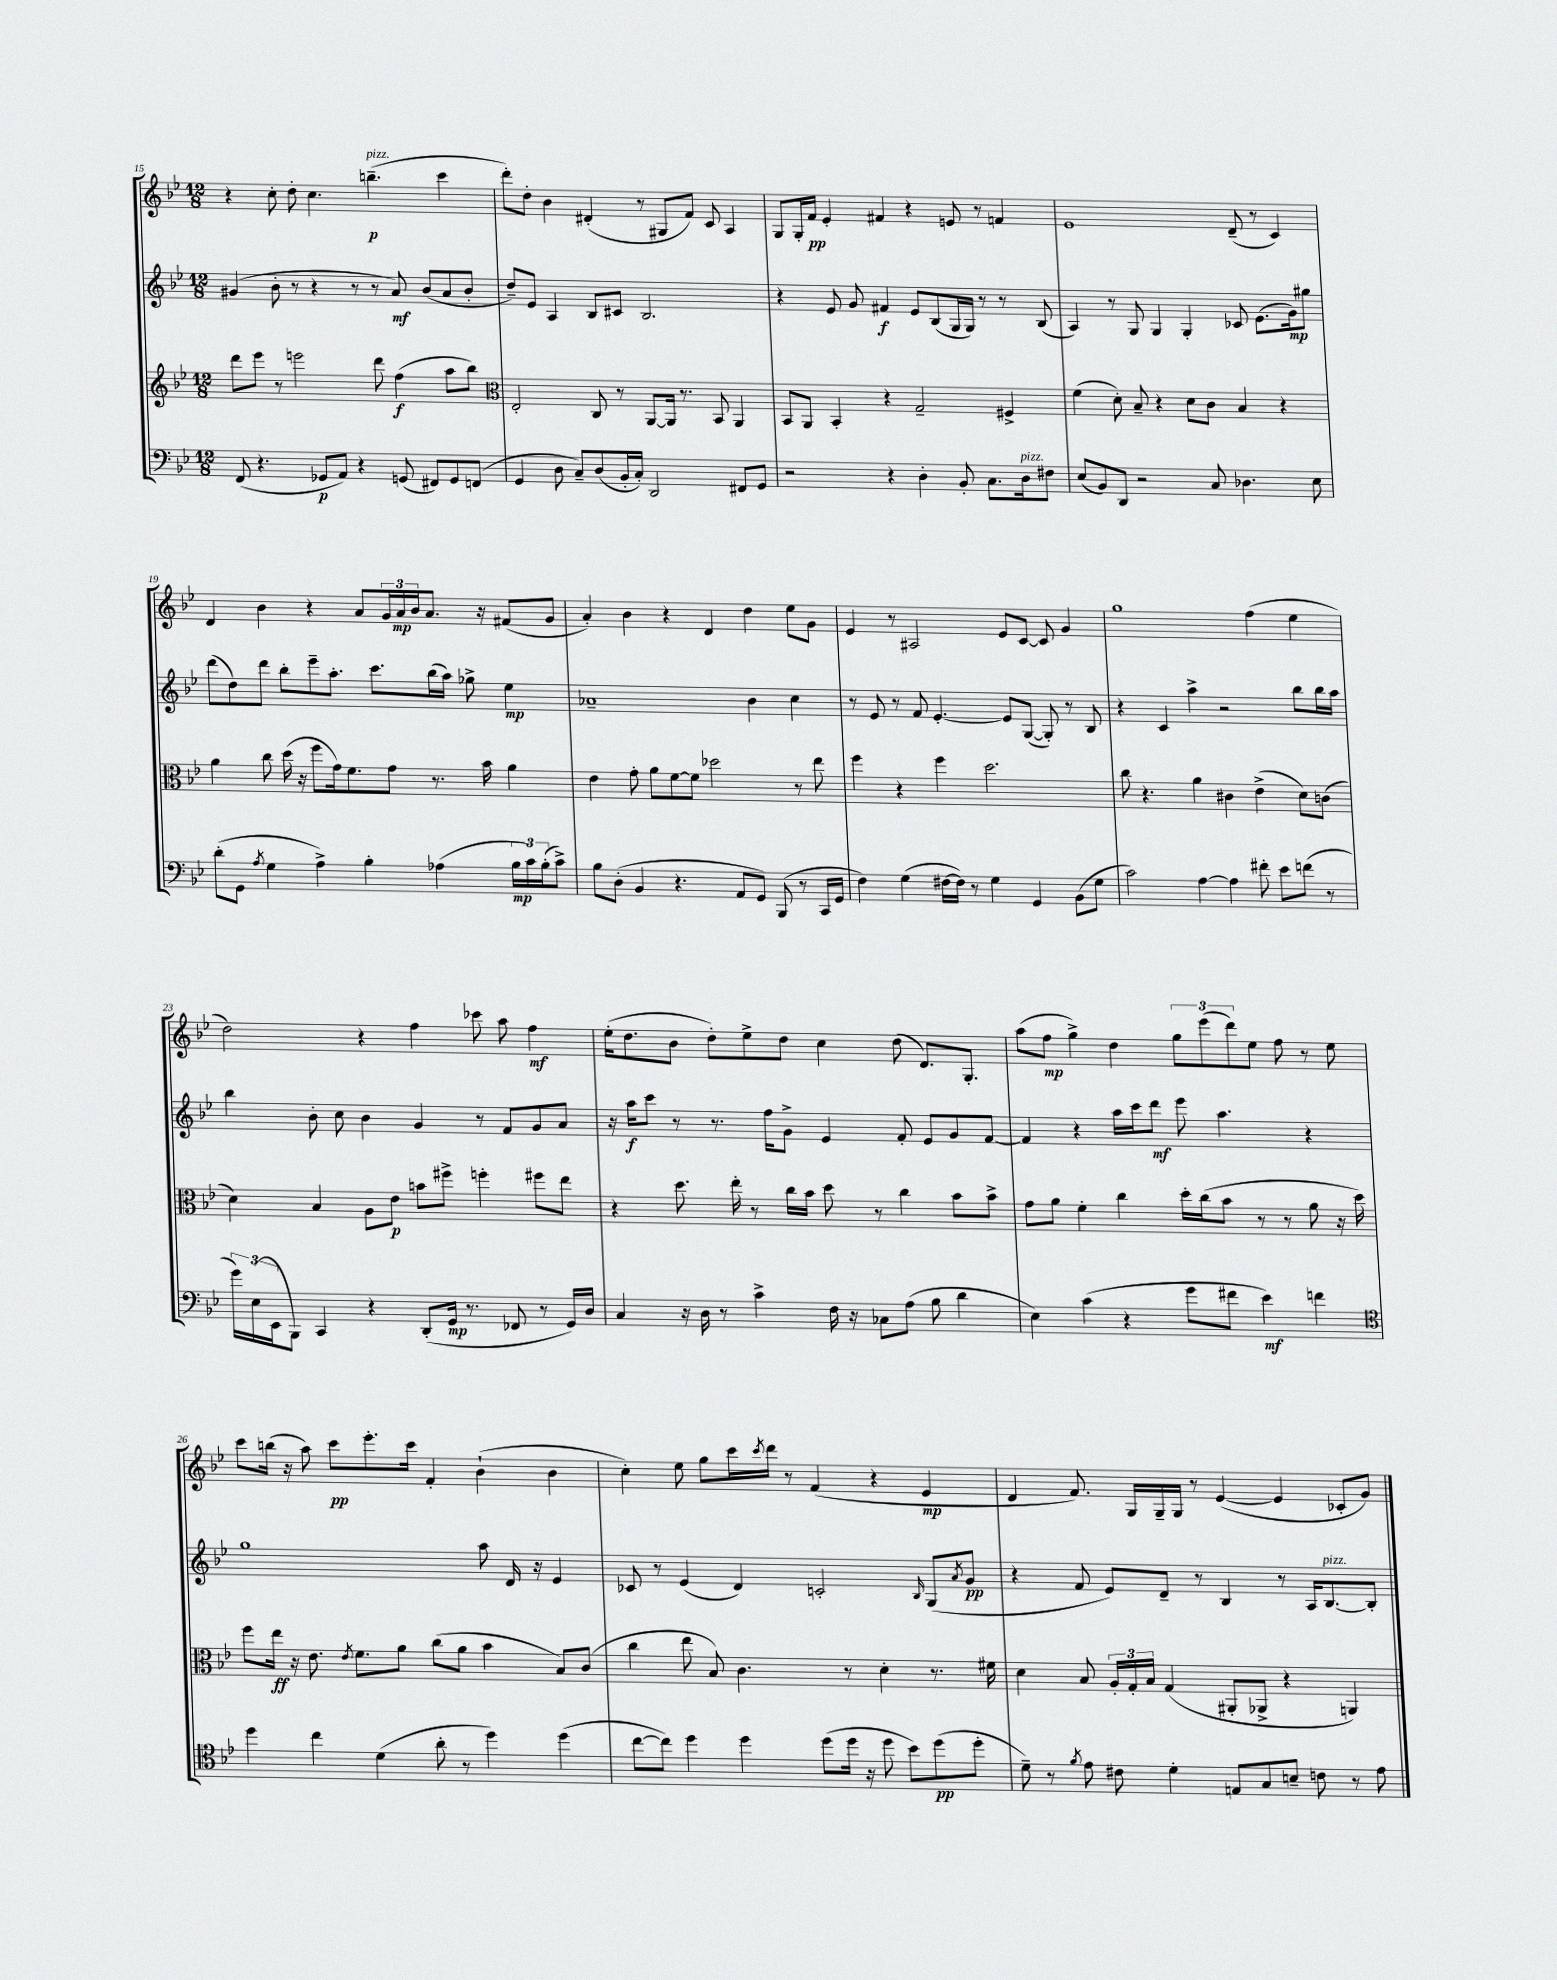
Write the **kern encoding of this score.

**kern	**kern	**kern	**kern
*staff4	*staff3	*staff2	*staff1
*clefF4	*clefG2	*clefG2	*clefG2
*k[b-e-]	*k[b-e-]	*k[b-e-]	*k[b-e-]
*M12/8	*M12/8	*M12/8	*M12/8
(8FF/	8ddd\L	(4g#/	4r
4.r	8eee-\J	.	.
.	8r	8b-'\	8cc'\
.	2eee\	8r	8dd'\
8GG-/L	.	4r	4.cc\
8AA/J)	.	.	.
4r	.	8r	.
.	8ddd\	8r	(4.bb~\
(8GG/	(4ff\	8a/)	.
8FF#/L)	.	(8b-/L	.
8GG/	8aa\L	8a/	4ccc\
(8FF/J	8bb-\J)	8b-'/J	.
=	=	=	=
*	*clefC3	*	*
4GG/	2E-'/	8dd~/L)	8ddd'\L)
.	.	8e-/J	8dd'\J
8D\	.	4A/	4b-\
8C~/L)	.	.	.
(8D/	8C/	8B-/L	(4d#'/
16BB-'/L	8r	8c#/J	.
16C'/JJ)	.	.	.
2DD/	[8AA/L	2.B-/	8r
.	16AA/]Jk	.	8G#/L
.	8.r	.	.
.	.	.	8f/J)
.	8BB-/	.	8c/
8FF#/L	4AA/	.	4A/
8GG/J	.	.	.
=	=	=	=
2r	8BB-/L	4r	8G/L
.	8AA/J	.	16G'/L
.	.	.	16f/JJ
.	4BB-'/	8e-/	4e-'/
.	.	8g/	.
4r	4r	4f#/	4f#/
4D'\	2G~/	8e-/L	4r
.	.	(8B-/	.
8BB-'/	.	16G/L	8e/
.	.	16G/JJ)	.
8.C\L	.	8r	8r
.	4F#^/	8r	4f/
16D\k	.	.	.
8F#\J	.	(8B-/	.
=	=	=	=
(8E-/L	(4f\	4A/)	1e-
8BB-/)	.	.	.
8DD/J	8d'\)	8r	.
2r	8B-~/	8G/	.
.	4r	4G/	.
.	8d\L	4G'/	.
8C/	8c\J	.	.
4.D-\	4B-/	8c-/	(8d~/
.	.	(8.e-\L	8r
.	4r	.	4c/)
.	.	16g\k)	.
8E-\	.	8gg#\J	.
=	=	=	=
(8d'\L	4a\	(8ddd\L	4d/
8GG\J	.	8dd\)	.
8qA/	.	.	.
4G\	8cc\	8ddd\J	4b-\
.	(16dd\	8bb-'\L	.
.	16r	.	.
4A^\)	8ff\L	8eee-~\	4r
.	16g\k)	8.aa'\J	.
.	8.f\	.	.
4B-'\	.	.	8a/L
.	.	8.ccc\L	.
.	8g\J	.	24g/L
.	.	.	24a/
.	.	.	24b-/J
(4A-\	8.r	(16bb-\L	8.a/J
.	.	16aa\JJ)	.
.	.	8gg-^\	.
.	16b-\	.	16r
24B-\LL	4a\	4ee-\	(8f#/L
24c\)	.	.	.
(24B-'\J	.	.	.
8c^\J)	.	.	8g/J
=	=	=	=
8B-\L	4e-\	1a-~	4a'/)
(8D'\J	.	.	.
4BB-/	8g'\	.	4b-\
.	8a\L	.	.
4.r	[8f\	.	4r
.	8f\]J	.	.
.	2dd-\	.	4d/
8AA/L	.	.	.
8GG/J)	.	4b-\	4dd\
(8BBB-/	.	.	.
8r	8r	4cc\	8ee-\L
16CC/LL	8ee-\	.	8g\J
16GG/JJ	.	.	.
=	=	=	=
4F\)	4ff\	8r	4e-/
.	.	8e-/	.
(4G\	4r	8r	8r
.	.	8f/	2A#/
[16F#\LL	4ff\	[4.e-'/	.
16F#\]JJ)	.	.	.
8r	.	.	.
4G\	2.dd\	.	.
.	.	8e-/]L	8e-/L
4GG/	.	([8G/J	[8c/J
.	.	8G'/])	8c/]
(8BB-\L	.	8r	4g/
8G\J	.	8B-/	.
=	=	=	=
2c\)	8cc\	4r	1gg
.	4.r	.	.
.	.	4c/	.
[4A\	4a\	4aa^\	.
4A\]	4c#\	2r	.
8f#'\	(4e-^\	.	(4ff\
8e-\L	.	.	.
(8f\J	8d\L)	8bb-\L	4ee-\
8r	(8c\J	16bb-\L	.
.	.	16aa\JJ	.
=	=	=	=
24g\LL)	4d\)	4bb-\	2dd\)
(24E-\	.	.	.
24EE-\J	.	.	.
8BBB-\J)	.	.	.
4CC/	4B-/	8b-'\	.
.	.	8cc\	.
4r	8A\L	4b-\	4r
.	8e-\J	.	.
(8DD'/L	8b\L	4g/	4ff\
16GG/Jk	8ff#^\J	.	.
8.r	.	.	.
.	4ff'\	8r	8ccc-\
8FF-/	.	8f/L	8aa\
8r	8ff#\L	8g/	4ff\
16GG/LL)	8ee-\J	8a/J	.
16D/JJ	.	.	.
=	=	=	=
4C/	4r	16r	(16ee-'\LK
.	.	16aa\LK	8.dd\
.	.	8ccc\J	.
16r	8.dd\	8r	8b-\J
16D\	.	.	.
8r	.	8.r	8dd'\L)
.	16ee-'\	.	.
4c^\	8r	.	8ee-^\
.	.	16ff\LK	.
.	16cc\LL	8g^\J	8dd\J
.	16b-\JJ	.	.
16F\	8dd\	4e-/	4cc\
16r	.	.	.
8C-\L	8r	.	.
(8A\J	4cc\	8f'/	(8dd\
8B-\	.	8e-/L	8.d/L)
4d\	8b-\L	8g/	.
.	.	.	8.G'/J
.	8b-^\J	[8f/J	.
=	=	=	=
4E-\)	8g\L	4f/]	(8aa\L
.	8a\J	.	8ff\J
(4c\	4f'\	4r	4gg^\)
4r	4cc\	16aa\LL	4dd\
.	.	16ccc\J	.
.	.	8ddd\J	.
8g\L	16dd'\LL	8eee-\	12gg\L
.	(16cc\J	.	.
.	.	.	(12eee-\
8f#\J	8b-\J	4.aa\	.
.	.	.	12ddd\)
4e-\)	8r	.	8ee-\J
.	8r	.	8ff\
4f\	8a\	4r	8r
.	16r	.	8ee-\
.	16dd\)	.	.
=	=	=	=
*clefC4	*	*	*
4dd\	8ff\L	1gg	8ccc\L
.	16ee-\Jk	.	(16bb\Jk
.	16r	.	16r
4cc\	8.e-\	.	8aa\)
.	.	.	8ccc\L
.	8qe-/	.	.
.	8.f\L	.	.
(4d\	.	.	8.eee-'\
.	8a\J	.	.
.	.	.	16ccc\Jk
8a'\	(8cc\L	.	4f'/
8r	8a\J	.	.
4dd\)	4b-\	8aa\	(4b-`\
.	.	16d/	.
.	.	16r	.
(4dd\	8B-/L)	4e-/	4b-\
.	(8c/J	.	.
=	=	=	=
[8cc\L	4cc\	8c-/	4cc'\)
8cc\]J)	.	8r	.
4dd\	8ee-\	(4e-/	8ee-\
.	8B-/)	.	8gg\L
4dd\	4.c\	4d/)	16ccc\L
.	.	.	8qccc/
.	.	.	16ddd\JJ
.	.	.	8r
(8dd\L	.	2c'/	(4f/
16dd\Jk	8r	.	.
16r	.	.	.
8dd\	4d'\	.	4r
8b-\L)	.	.	.
.	.	16qqB-/	.
(8dd\	8.r	(8G/L	4e-/
.	.	8qa/	.
8dd'\J	.	8g/J	.
.	16f#\	.	.
=	=	=	=
8d~\)	4d\	4r	4d/
8r	.	.	.
8qf/	.	.	.
8e-\	8B-/	8f/	8.f/)
8c#\	24A'/LL	8e-/L)	.
.	24G'/	.	.
.	.	.	16G/LL
.	24B-/JJ	.	.
4d'\	(4G/	8d~/J	16G~/
.	.	.	16G/JJ
.	.	8r	8r
8E/L	8AA#'/L	4B-/	([4e-/
8G/	8AA-^/J	.	.
8B~/J	4r	8r	4e-/]
8c\	.	16A/LK	.
.	.	[8.B-/	.
8r	4AA/)	.	8c-'/L
8e-\	.	8B-'/]J	8g/J)
==	==	==	==
*-	*-	*-	*-
